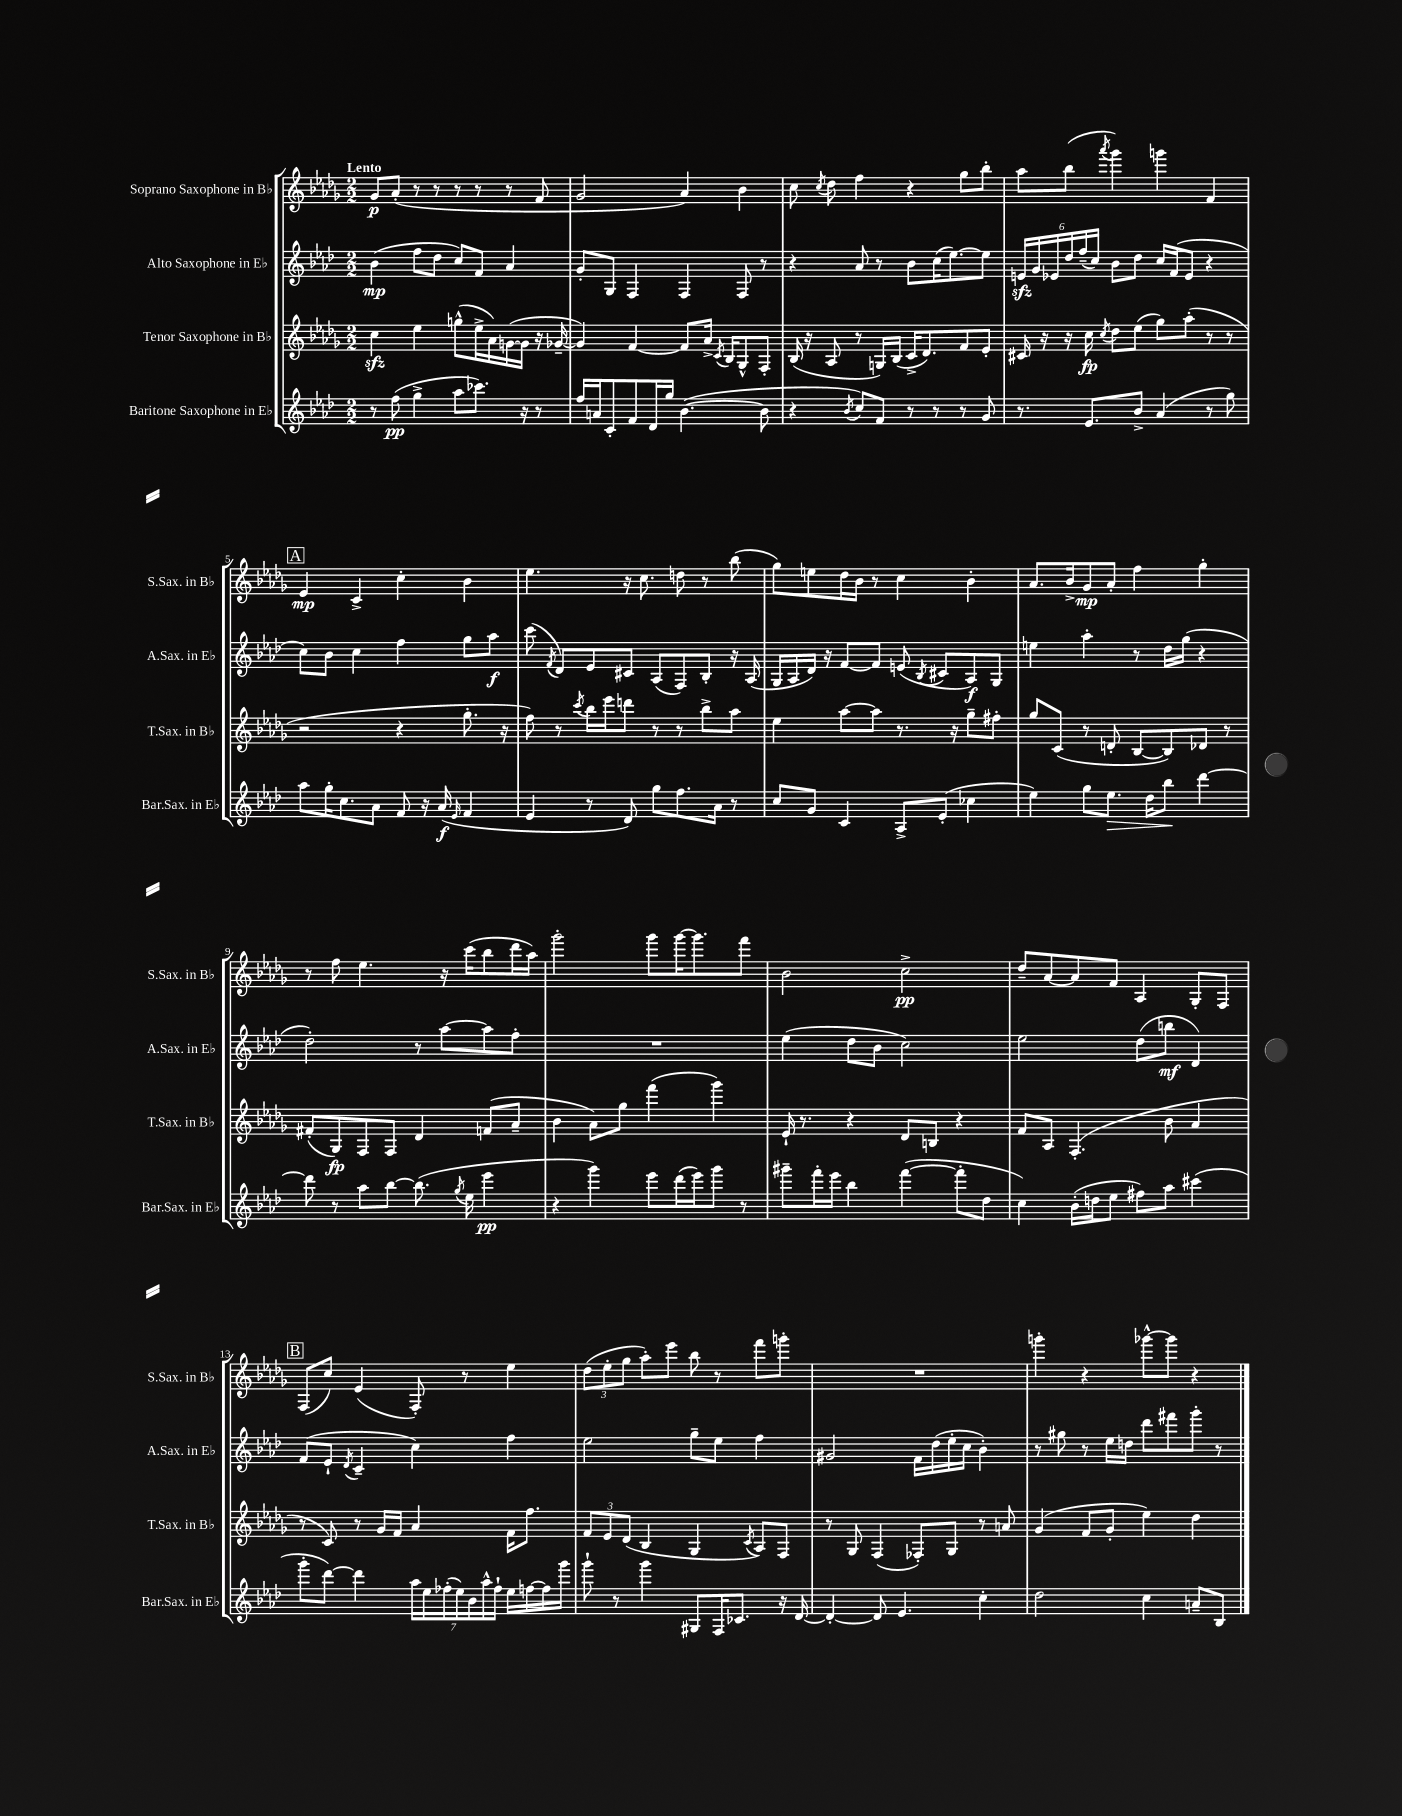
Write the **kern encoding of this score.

**kern	**kern	**kern	**kern
*staff4	*staff3	*staff2	*staff1
*clefG2	*clefG2	*clefG2	*clefG2
*k[b-e-a-d-]	*k[b-e-a-d-g-]	*k[b-e-a-d-]	*k[b-e-a-d-g-]
*M2/2	*M2/2	*M2/2	*M2/2
8r	4cc	(4b-	8g-
(8ff	.	.	(8a-'
4gg^	4ee-	8ff	8r
.	.	8dd-	8r
8aa-	(8gg^^	8cc)	8r
8.ccc-)	16ee-^	8f	8r
.	16a-)	.	.
.	([16g	4a-	8r
16r	16g]	.	.
8r	16r	.	8f
.	[16g-~	.	.
=	=	=	=
16ff	4g-])	8g'	2g-
16a	.	.	.
8c'	.	8G	.
8f	[4f	4F	.
16d-	.	.	.
16gg	.	.	.
([4.b-	8f]	4F	4a-)
.	16a-^	.	.
.	8qc	.	.
.	16B-	.	.
.	8G-^^	8F	4b-
8b-]	8F'	8r	.
=	=	=	=
4r	(16B-	4r	8cc
.	16r	.	.
.	.	.	8qcc
.	8A-	.	8dd-
8qb-	.	.	.
8cc)	8r	8a-	4ff
8f	16G)	8r	.
.	(16B-	.	.
8r	16c^	8b-	4r
.	8.d-)	.	.
8r	.	(16cc	.
.	.	[8.ee-)	.
8r	8f	.	8gg-
8g	8e-'	8ee-]	8bb-'
=	=	=	=
8.r	16c#	24e	8aa-
.	.	24g	.
.	16r	.	.
.	.	24e-	.
.	16r	24dd-	(8bb-
.	.	(24ff~	.
8.e-	16cc	.	.
.	.	24cc)	.
.	8qcc	.	8qaaa-
.	8dd-	8b-	4ggg-)
8b-^	(8ee-	8dd-	.
(4a-	8gg-)	16cc	4ggg
.	.	(16f	.
.	(8aa-'	8e-	.
8r	8r	4r	4f
8gg)	8r	.	.
=	=	=	=
8aa-	2r	8cc)	4e-
16gg'	.	8b-	.
8.cc	.	.	.
.	.	4cc	4c^
8a-	.	.	.
8f	4r	4ff	4cc'
16r	.	.	.
(16a-	.	.	.
16qqe-	.	.	.
4f	8.gg-'	8gg	4b-
.	.	8aa-	.
.	16r	.	.
=	=	=	=
4e-	8ff)	(8ccc	4.ee-
.	.	8qf	.
.	8r	8d-)	.
.	8qccc	.	.
8r	16bb-	8e-	.
.	16eee-	.	.
8d-)	8ddd	8c#	16r
.	.	.	8.cc
8gg	8r	(8A-	.
8.ff	8r	8F)	8dd
.	8bb-^	8B-'	8r
16a-	.	.	.
8r	8aa-	16r	(8bb-
.	.	(16A-	.
=	=	=	=
8cc	4ee-	16G	8gg-)
.	.	16A-	.
8g	.	16d-)	8ee
.	.	16r	.
4c	[8aa-	[8f	16dd-
.	.	.	16b-
.	8aa-]	8f]	8r
8A-^	8.r	(8e	4cc
.	.	8qB-	.
(8e-'	.	8c#	.
.	16r	.	.
4cc-	8gg-~	8A-)	4b-'
.	8ff#'	8G	.
=	=	=	=
4ee-)	8gg-	4ee	8.a-
.	(8c	.	.
.	.	.	16b-^
8gg	8r	4aa-'	8g-
8.ee-	8d'	.	8a-'
.	[8B-	8r	4ff
16dd-	.	.	.
8bb-	8B-])	16dd-	.
.	.	(16gg	.
[4ddd-	8d-	4r	4gg-'
.	8r	.	.
=	=	=	=
8ddd-]	(8f#'	2dd-')	8r
8r	8G-)	.	8ff
8aa-	8F	.	4.ee-
[8bb-	8F	.	.
(8.bb-]	4d-	8r	.
.	.	[8aa-	16r
8qgg	.	.	.
16ee-	.	.	(16ccc
4eee-	(8f	8aa-]	8bb-
.	8a-~	8ff'	16ddd-
.	.	.	16aa-)
=	=	=	=
4r	4b-	1r	2ggg-'
4ggg)	8a-)	.	.
.	8gg-	.	.
8eee-	(4fff	.	8ggg-
(16ddd-	.	.	[16ggg-
16eee-)	.	.	8.ggg-]
8ggg	4ggg-)	.	.
8r	.	.	8fff
=	=	=	=
8ggg#~	16e-`	(4ee-	2b-
.	8.r	.	.
16fff'	.	.	.
16eee-	.	.	.
4bb-	4r	8dd-	.
.	.	8b-	.
([4fff	8d-	2cc)	2cc^
.	8B	.	.
8fff']	4r	.	.
8dd-	.	.	.
=	=	=	=
4cc)	8f	2ee-	8dd-~
.	8A-	.	[8a-
(16b-'	(4.F'	.	8a-]
16dd	.	.	.
8ee-	.	.	8f
8ff#)	.	(8dd-	4A-
8aa-	8b-	8bb	.
(4ccc#	4a-	4d-)	8G-'
.	.	.	8F
=	=	=	=
8ggg'	8r	(8f	(8F
[8ddd-)	8c)	8e-`	8cc)
.	.	8qd-	.
4ddd-]	8r	4c~	(4e-
.	16g-	.	.
.	16f	.	.
28aa-	4a-	4cc)	8F')
28ee-	.	.	.
(28ff-'	.	.	.
28ee-)	.	.	.
.	.	.	8r
28b-	.	.	.
28aa-^^	.	.	.
28ff-`	.	.	.
16ee-	16f	4ff	4ee-
[16ff	8.ff	.	.
16ff]	.	.	.
16ggg	.	.	.
=	=	=	=
8ggg`	12f	2ee-	(12dd-
.	12e-	.	12ee-'
8r	.	.	.
.	(12d-	.	12gg-
4ggg	4B-	.	8aa-')
.	.	.	8eee-
8G#	4G-	8gg~	8bb-
16F	.	8ee-	8r
8.c-	.	.	.
.	8qc	.	.
.	8A-)	4ff	8fff
16r	8F	.	8ggg'
[16d-	.	.	.
=	=	=	=
4d-'_	8r	2g#	1r
.	8G-	.	.
8d-]	(4F	.	.
4.e-	.	.	.
.	8F-')	16f	.
.	.	(16dd-	.
.	8G-	16ee-'	.
.	.	16cc	.
4cc'	8r	4b-')	.
.	8a	.	.
=	=	=	=
2dd-	(4g-	8r	4ggg'
.	.	8gg#	.
.	8f	8r	4r
.	8g-'	16ee-	.
.	.	16dd	.
4cc	4ee-)	8ddd-	[8ggg-^^
.	.	8fff#	8ggg-]
8a~	4dd-	8ggg'	4r
8B-	.	8r	.
==	==	==	==
*-	*-	*-	*-
